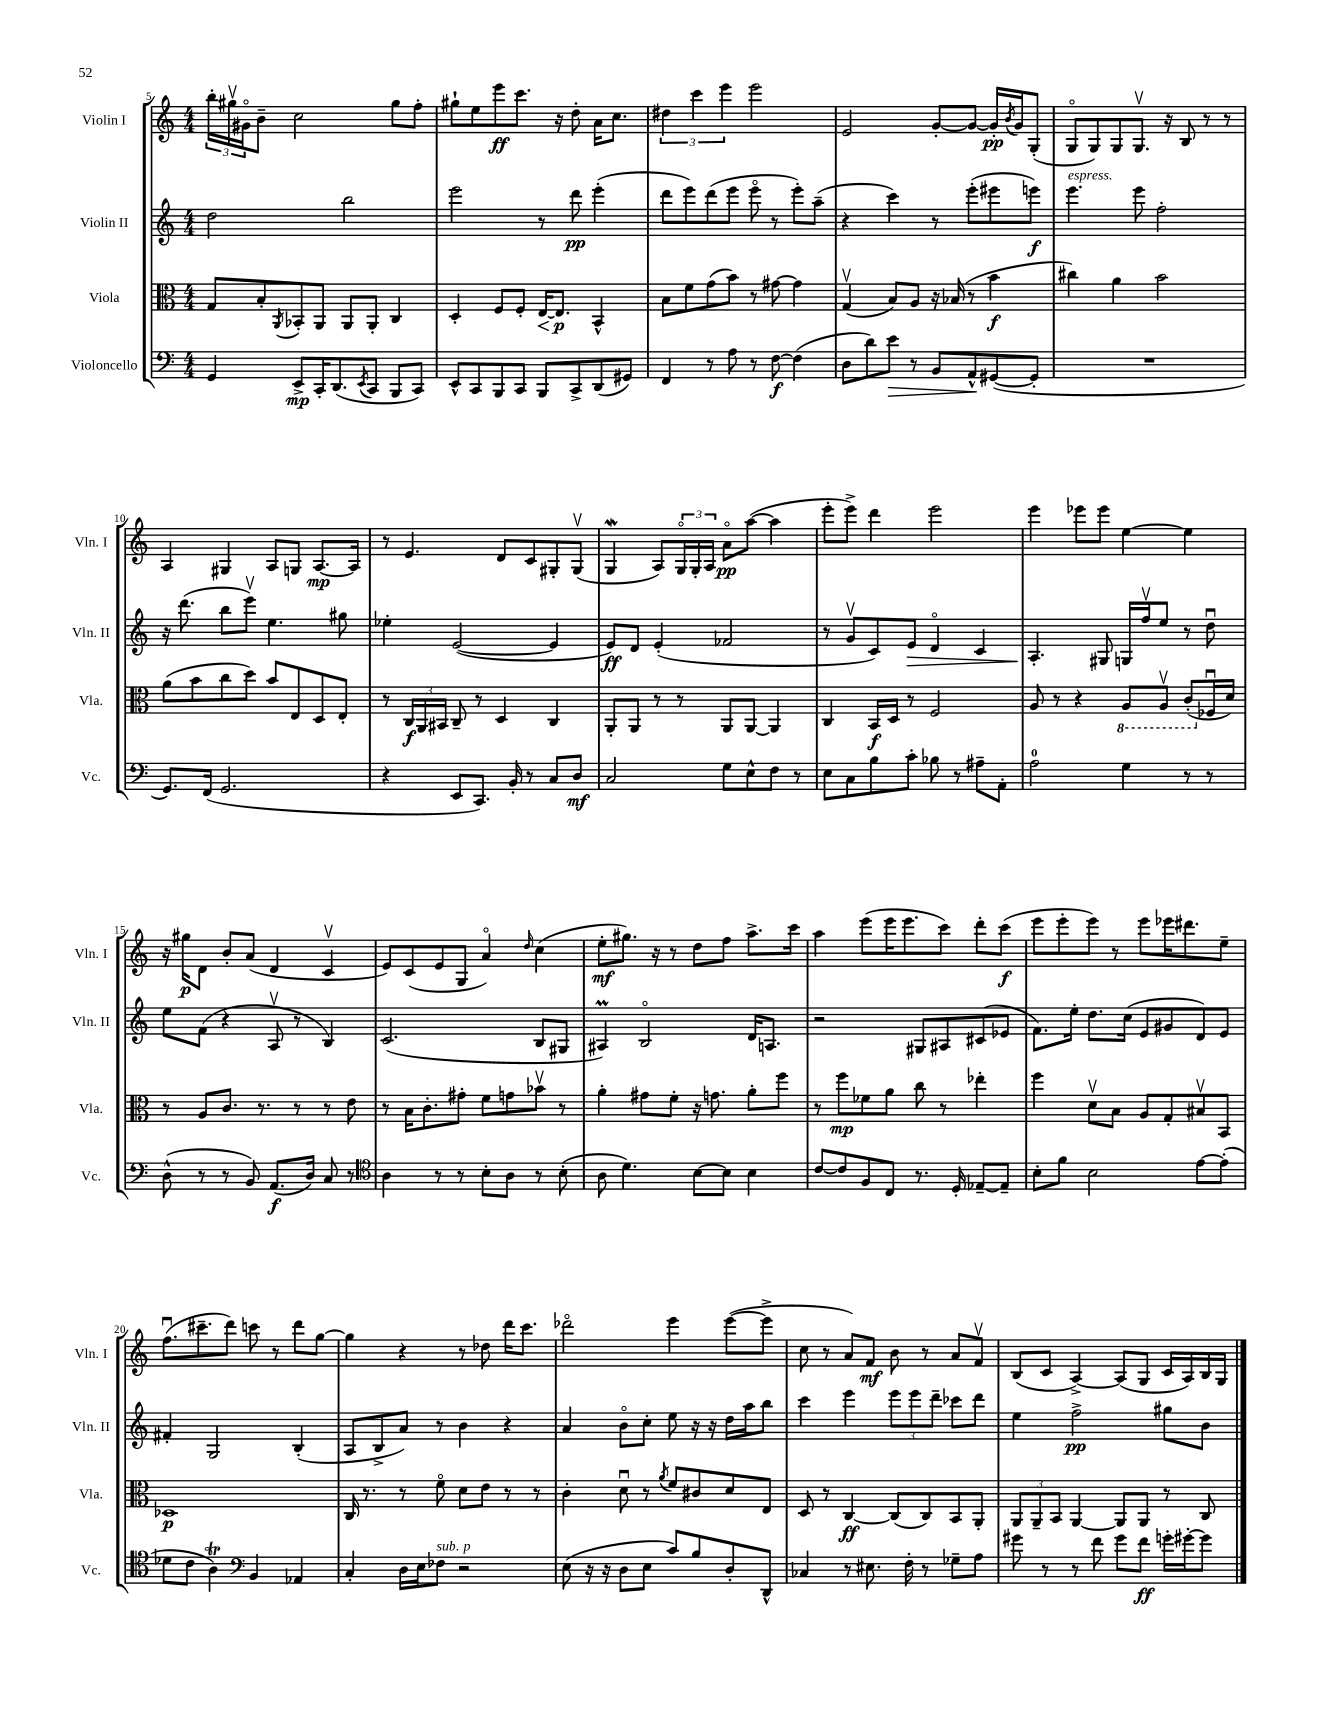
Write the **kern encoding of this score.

**kern	**kern	**kern	**kern
*staff4	*staff3	*staff2	*staff1
*clefF4	*clefC3	*clefG2	*clefG2
*k[]	*k[]	*k[]	*k[]
*M4/4	*M4/4	*M4/4	*M4/4
4GG	8G	2dd	24bb'
.	.	.	24gg#v
.	.	.	24g#o
.	8B'	.	8b~
.	8qAA	.	.
8EE^	8BB-'	.	2cc
16CC'	8AA	.	.
(8.DD	.	.	.
.	8AA	2bb	.
8qEE	.	.	.
8CC	8AA'	.	.
8BBB	4C	.	8gg#
8CC)	.	.	8ff'
=	=	=	=
8EE^^	4D'	2eee	8gg#`
8CC	.	.	8ee
8BBB	8F	.	8eee
8CC	8F'	.	8.ccc
8BBB	[16E	8r	.
.	8.E]	.	16r
8CC^	.	8ddd	8dd'
(8DD	4BB^^	(4eee'	16a
.	.	.	8.cc
8GG#)	.	.	.
=	=	=	=
4FF	8B	8ddd	6dd#
.	8f	8eee)	.
.	.	.	6ccc
8r	(8g	(8ddd	.
.	.	.	6eee
8A	8b)	8eee	.
8r	8r	8eeeo	2eee
[8F	[8g#	8r	.
(4F]	4g#]	8eee')	.
.	.	(8aa~	.
=	=	=	=
8D	(4Gv	4r	2e
8d)	.	.	.
8e	8B)	4ccc)	.
8r	8A	.	.
8BB	16r	8r	[8g'
.	(16B-	.	.
8AA^^	8r	(8eee'	8g_
([8GG#	4b	8eee#	16g']
.	.	.	8qb
.	.	.	16g
8GG#']	.	8eee)	(8G'
=	=	=	=
1r	4cc#)	4.eee	8Go
.	.	.	8G)
.	4a	.	8G
.	.	8eee	8.Gv
.	2b	2ff'	.
.	.	.	16r
.	.	.	8B
.	.	.	8r
.	.	.	8r
=	=	=	=
8.GG)	(8a	16r	4A
.	.	(8.ddd	.
.	8b	.	.
(16FF	.	.	.
2.GG	8cc	8bb	4G#
.	8dd)	8eeev)	.
.	8b	4.ee	8A
.	8E	.	8G
.	8D	.	[8.A
.	8E'	8gg#	.
.	.	.	16A]
=	=	=	=
4r	8r	4ee-'	8r
.	24C	.	4.e
.	24AA	.	.
.	24BB#	.	.
8EE	8C~	([2e	.
8.CC)	8r	.	.
.	4D	.	8d
16BB'	.	.	.
8r	.	.	8c
8C	4C	4e]	8G#'
8D	.	.	(8G#v
=	=	=	=
2C	8AA'	8e)	4G
.	8AA	8d	.
.	8r	(4e'	8A)
.	8r	.	24Go
.	.	.	24G'
.	.	.	24A
8G	8AA	2f-	8ao
8E^^	[8AA	.	([8aa
8F	4AA]	.	4aa]
8r	.	.	.
=	=	=	=
8E	4C	8r	8eee'
8C	.	8gv	8eee^)
8B	16BB	8c)	4ddd
.	16D	.	.
8c'	8r	8e	.
8B-	2F	4do	2eee
8r	.	.	.
8A#~	.	4c	.
8AA'	.	.	.
=	=	=	=
2A	8A	4.A'	4eee
.	8r	.	.
.	4r	.	8eee-
.	.	8G#	8eee-
4G	8AA	16G	[4ee
.	.	16ffv	.
.	8AAv	8ee	.
8r	(8C'	8r	4ee]
8r	16F-u	8ddu	.
.	16d)	.	.
=	=	=	=
(8D^^	8r	8ee	16r
.	.	.	16gg#
8r	8A	(8f	8d
8r	8.c	4r	8b'
8BB)	.	.	(8a
.	8.r	.	.
(8.AA	.	8Av	4d
.	8r	8r	.
16D)	.	.	.
8C	8r	4B)	4cv
8r	8e	.	.
=	=	=	=
*clefC4	*	*	*
4A	8r	(2.c	8e)
.	16B	.	(8c
.	8.c'	.	.
8r	.	.	8e
8r	8g#'	.	8G
8B'	8f	.	4ao)
8A	8g	.	.
.	.	.	16qqdd
8r	8b-v	8B	(4cc
(8B'	8r	8G#	.
=	=	=	=
8A	4a'	4A#)	8ee'
4.d)	.	.	8.gg#)
.	8g#	2Bo	.
.	.	.	16r
.	8f'	.	8r
[8B	16r	.	8dd
.	8.g	.	.
8B]	.	.	8ff
4B	8a'	16d	8.aa^
.	.	8.A	.
.	8ff	.	.
.	.	.	16ccc
=	=	=	=
[8c	8r	2r	4aa
8c]	8ff	.	.
8F	8f-	.	(8eee
8C	8a	.	16eee
.	.	.	8.eee
8.r	8cc	8G#	.
.	8r	8A#	8ccc)
16D'	.	.	.
[8E-~	4ee-'	(8c#	8ddd'
8E-~]	.	8e-	(8ccc
=	=	=	=
8B'	4ff	8.f)	8eee
8f	.	.	8eee'
.	.	16ee'	.
2B	8dv	8.dd	8eee)
.	8B	.	8r
.	.	(16cc	.
.	8A	8e	8eee
.	8G'	8g#	16eee-
.	.	.	8.ddd#
[8e	8B#v	8d)	.
(8e']	8BB	8e	8ee~
=	=	=	=
8d-	1D-	4f#'	(8.ffu
8c	.	.	.
.	.	.	8.ccc#~
4A)	.	2G	.
.	.	.	8ddd)
*clefF4	*	*	*
4BB	.	.	8ccc
.	.	.	8r
4AA-	.	(4B'	8ddd
.	.	.	[8gg
=	=	=	=
4C'	16C	8A	4gg]
.	8.r	.	.
.	.	8B^	.
16D	8r	8a)	4r
16E	.	.	.
8F-	8fo	8r	.
2r	8d	4b	8r
.	8e	.	8dd-
.	8r	4r	16ddd
.	.	.	8.ccc
.	8r	.	.
=	=	=	=
(8E	4c'	4a	2ddd-o
16r	.	.	.
16r	.	.	.
8D	8du	8bo	.
8E	8r	8cc'	.
.	8qa	.	.
8c)	8f	8ee	4eee
8B	8c#	16r	.
.	.	16r	.
8D'	8d	16dd	([8eee
.	.	16aa	.
8DD^^	8E	8bb	8eee^]
=	=	=	=
4C-	8D	4ccc	8cc
.	8r	.	8r
8r	[4C	4eee	8a)
8.E#	.	.	8f
.	(8C]	12eee	8b
16F'	.	.	.
.	.	12eee	.
8r	8C)	.	8r
.	.	12ddd~	.
8G-~	8BB	8ccc-	8a
8A	8AA'	8ddd	8fv
=	=	=	=
8g#	12AA	4ee	(8B
.	12AA~	.	.
8r	.	.	8c
.	12BB	.	.
8r	[4AA	2ff^	[4A^)
8f	.	.	.
8g#	8AA]	.	(8A]
8f	8AA	.	8G
16g'	8r	8gg#	16c
[16g#'	.	.	16A)
8g#]	8C	8b	16B
.	.	.	16G
==	==	==	==
*-	*-	*-	*-
